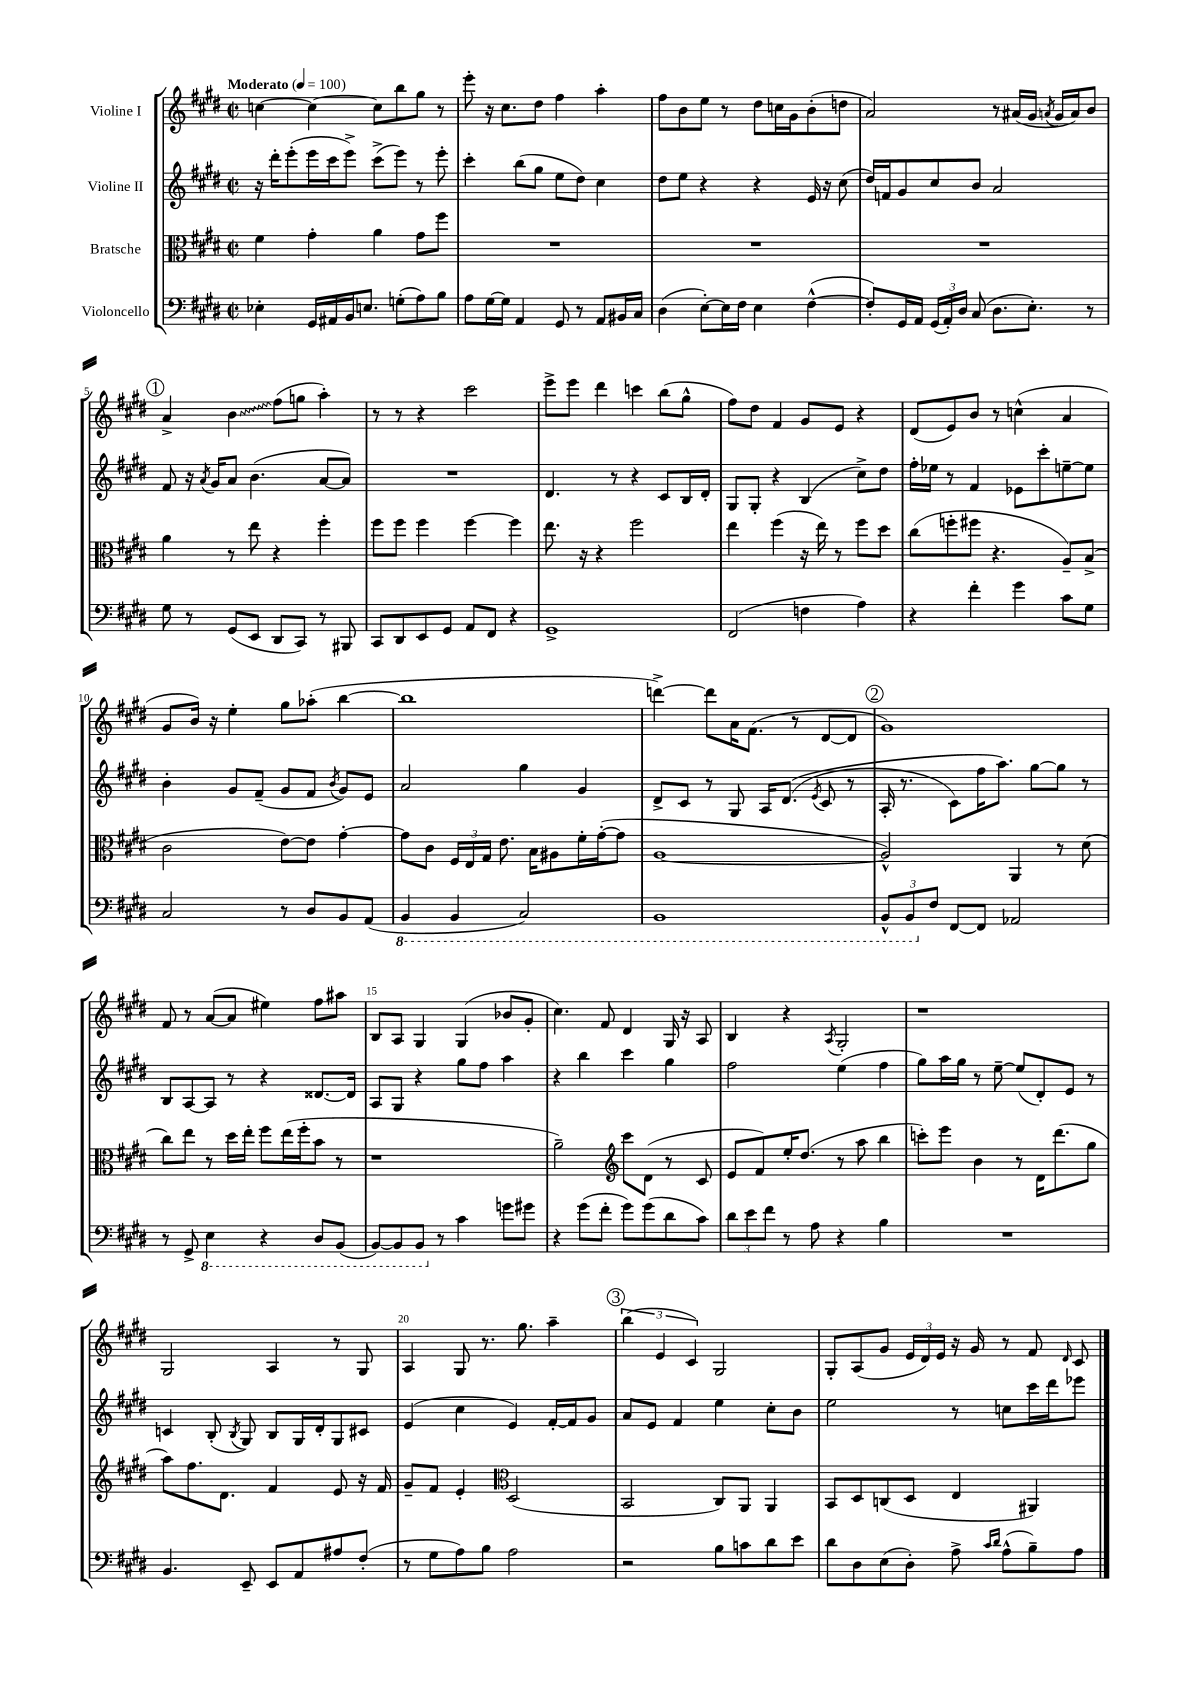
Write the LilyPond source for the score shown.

<<
\new StaffGroup <<
\new Staff = "s0" \with { instrumentName = "Violine I" } {
    \clef treble \key e \major \defaultTimeSignature \time 2/2 \tempo "Moderato" 4 = 100
    \autoBeamOff c''4~ c''4~ c''8[ b''8 gis''8] r8 |
    e'''8-. r16 cis''8.[ dis''8] fis''4 a''4-. |
    fis''8[ b'8 e''8] r8 dis''8[ c''16 gis'16 b'8-.( d''8] |
    a'2) r8 ais'16[( gis'16] \acciaccatura { a'8 } gis'16[ a'16) b'8] |
    \mark \markup { \circle "1" } a'4-> \once \override Glissando.style = #'zigzag b'4\glissando fis''8[( g''8] a''4-.) |
    r8 r8 r4 cis'''2 |
    e'''8[-> e'''8] dis'''4 c'''4 b''8[( gis''8]-^ |
    fis''8[) dis''8] fis'4 gis'8[ e'8] r4 |
    dis'8[( e'8) b'8] r8 c''4-^( a'4 |
    gis'8[ b'16]) r16 e''4-. gis''8[ aes''8]-.( b''4~ |
    b''1 |
    d'''4~->) d'''8[ a'16 fis'8.]( r8 dis'8[~ dis'8] |
    \mark \markup { \circle "2" } gis'1) |
    fis'8 r8 a'8[~( a'8] eis''4) fis''8[ ais''8] |
    b8[ a8] gis4 gis4( bes'8[ gis'8]-. |
    cis''4.) fis'8 dis'4 gis16 r16 a8 |
    b4 r4 \acciaccatura { a8 } gis2-. |
    r1 |
    gis2 a4 r8 gis8 |
    a4 gis8 r8. gis''8. a''4-- |
    \mark \markup { \circle "3" } \tuplet 3/2 { b''4( e'4 cis'4) } gis2 |
    gis8[-. a8( gis'8] \tuplet 3/2 { e'16[ dis'16) e'16] } r16 gis'16 r8 fis'8 \grace { dis'16 } cis'8 \bar "|." |
}
\new Staff = "s1" \with { instrumentName = "Violine II" } {
    \clef treble \key e \major \defaultTimeSignature \time 2/2
    \autoBeamOff r16 dis'''16[-. e'''8-.( e'''16 cis'''16 e'''8]->) cis'''8[->( e'''8]) r8 e'''8-. |
    cis'''4-. b''8[( gis''8] e''8[ dis''8]) cis''4 |
    dis''8[ e''8] r4 r4 e'16 r16 cis''8( |
    dis''16[) f'16 gis'8 cis''8 b'8] a'2 |
    \mark \markup { \circle "1" } fis'8 r16 \acciaccatura { a'8 } gis'16[ a'8] b'4.( a'8[~ a'8]) |
    R1 |
    dis'4. r8 r4 cis'8[ b16 dis'16]-. |
    gis8[ gis8]-. r4 b4( cis''8[->) dis''8] |
    fis''16[-. ees''16] r8 fis'4 ees'8[ cis'''8-. e''8~-- e''8] |
    b'4-. gis'8[ fis'8]--( gis'8[ fis'8] \acciaccatura { b'8 } gis'8[) e'8] |
    a'2 gis''4 gis'4 |
    dis'8[-> cis'8] r8 gis8 a16[ dis'8.](\( \acciaccatura { e'8 } cis'8 r8 |
    \mark \markup { \circle "2" } a16-. r8. cis'8[) fis''16 a''8.]\) gis''8[~ gis''8] r8 |
    b8[ a8~ a8] r8 r4 disis'8.[~ disis'16] |
    a8[ gis8] r4 gis''8[ fis''8] a''4 |
    r4 b''4 cis'''4 gis''4 |
    fis''2 e''4( fis''4 |
    gis''8[) a''16 gis''16] r8 e''8~-- e''8[( dis'8-.) e'8] r8 |
    c'4 b8-.( \acciaccatura { b8 } gis8) b8[ gis16 dis'16-. gis8 cis'8] |
    e'4( cis''4 e'4) fis'16[~-. fis'16 gis'8] |
    \mark \markup { \circle "3" } a'8[ e'8] fis'4 e''4 cis''8[-. b'8] |
    e''2 r8 c''8[ cis'''16 dis'''16 ees'''8] \bar "|." |
}
\new Staff = "s2" \with { instrumentName = "Bratsche" } {
    \clef alto \key e \major \defaultTimeSignature \time 2/2
    \autoBeamOff fis'4 gis'4-. a'4 gis'8[ fis''8] |
    R1 |
    R1 |
    R1 |
    \mark \markup { \circle "1" } a'4 r8 e''8 r4 fis''4-. |
    fis''8[ fis''8] fis''4 fis''4~ fis''4 |
    e''8. r16 r4 fis''2 |
    e''4 fis''4( r16 e''16) r8 fis''8[ dis''8] |
    cis''8[( f''8-. fis''8] r4. a8[--) b8]->( |
    cis'2 e'8[~) e'8] gis'4~-. |
    gis'8[ cis'8] \tuplet 3/2 { fis16[ e16 gis16] } e'8. b16[ ais8 fis'16-. gis'16~-.( gis'8] |
    a1~ |
    \mark \markup { \circle "2" } a2-^) a,4 r8 dis'8( |
    cis''8[) e''8] r8 dis''16[ e''16]-. fis''8[ e''16( fis''16-. b'8] r8 |
    r1 |
    a'2--) \clef treble cis'''8[ dis'8]( r8 cis'8 |
    e'8[ fis'8) e''16-. dis''8.]( r8 a''8 b''4 |
    c'''8[-.) e'''8] b'4 r8 dis'16[ dis'''8.( gis''8] |
    a''8[) fis''8. dis'8.] fis'4 e'8 r16 fis'16 |
    gis'8[-- fis'8] e'4-. \clef alto dis2( |
    \mark \markup { \circle "3" } b,2 cis8[) a,8] a,4 |
    b,8[ dis8 c8( dis8] e4 ais,4) \bar "|." |
}
\new Staff = "s3" \with { instrumentName = "Violoncello" } {
    \clef bass \key e \major \defaultTimeSignature \time 2/2
    \autoBeamOff ees4-. gis,16[ ais,16 b,16 e8.] g8[-.( a8) b8] |
    a8[ gis16~ gis16] a,4 gis,8 r8 a,8[ bis,16 cis16] |
    dis4( e8[~-.) e16 fis16] e4 fis4~-^( |
    fis8[-.) gis,16 a,16] \tuplet 3/2 { gis,16[( a,16-.) dis16] } cis8( dis8.[ e8.]-.) r8 |
    \mark \markup { \circle "1" } gis8 r8 gis,8[( e,8] dis,8[ cis,8]) r8 bis,,8 |
    cis,8[ dis,8 e,8 gis,8] a,8[ fis,8] r4 |
    gis,1-> |
    fis,2( f4 a4) |
    r4 fis'4-. gis'4 cis'8[ gis8] |
    cis2 r8 dis8[ b,8 a,8]( |
    \ottava #-1 b,,4 b,,4 cis,2) |
    b,,1 |
    \mark \markup { \circle "2" } \tuplet 3/2 { b,,8[-^ b,,8 \ottava #0 fis8] } fis,8[~ fis,8] aes,2 |
    r8 gis,8-> \ottava #-1 e,4 r4 dis,8[ b,,8]( |
    b,,8[~) b,,8 b,,8] \ottava #0 r8 cis'4 g'8[ gis'8] |
    r4 gis'8[( fis'8]-. gis'8[) gis'8( dis'8 cis'8]) |
    \tuplet 3/2 { dis'8[ e'8 fis'8] } r8 a8 r4 b4 |
    R1 |
    b,4. e,8-- e,8[ a,8 ais8 fis8]-.( |
    r8 gis8[ a8) b8] a2 |
    \mark \markup { \circle "3" } r2 b8[ c'8 dis'8 e'8] |
    dis'8[ dis8 e8( dis8]-.) a8-> \grace { cis'16[ dis'16] } a8[-^( b8--) a8] \bar "|." |
}
>>
>>
\layout { \context { \Score \override BarNumber.break-visibility = ##(#f #t #t) barNumberVisibility = #(every-nth-bar-number-visible 5) } }
